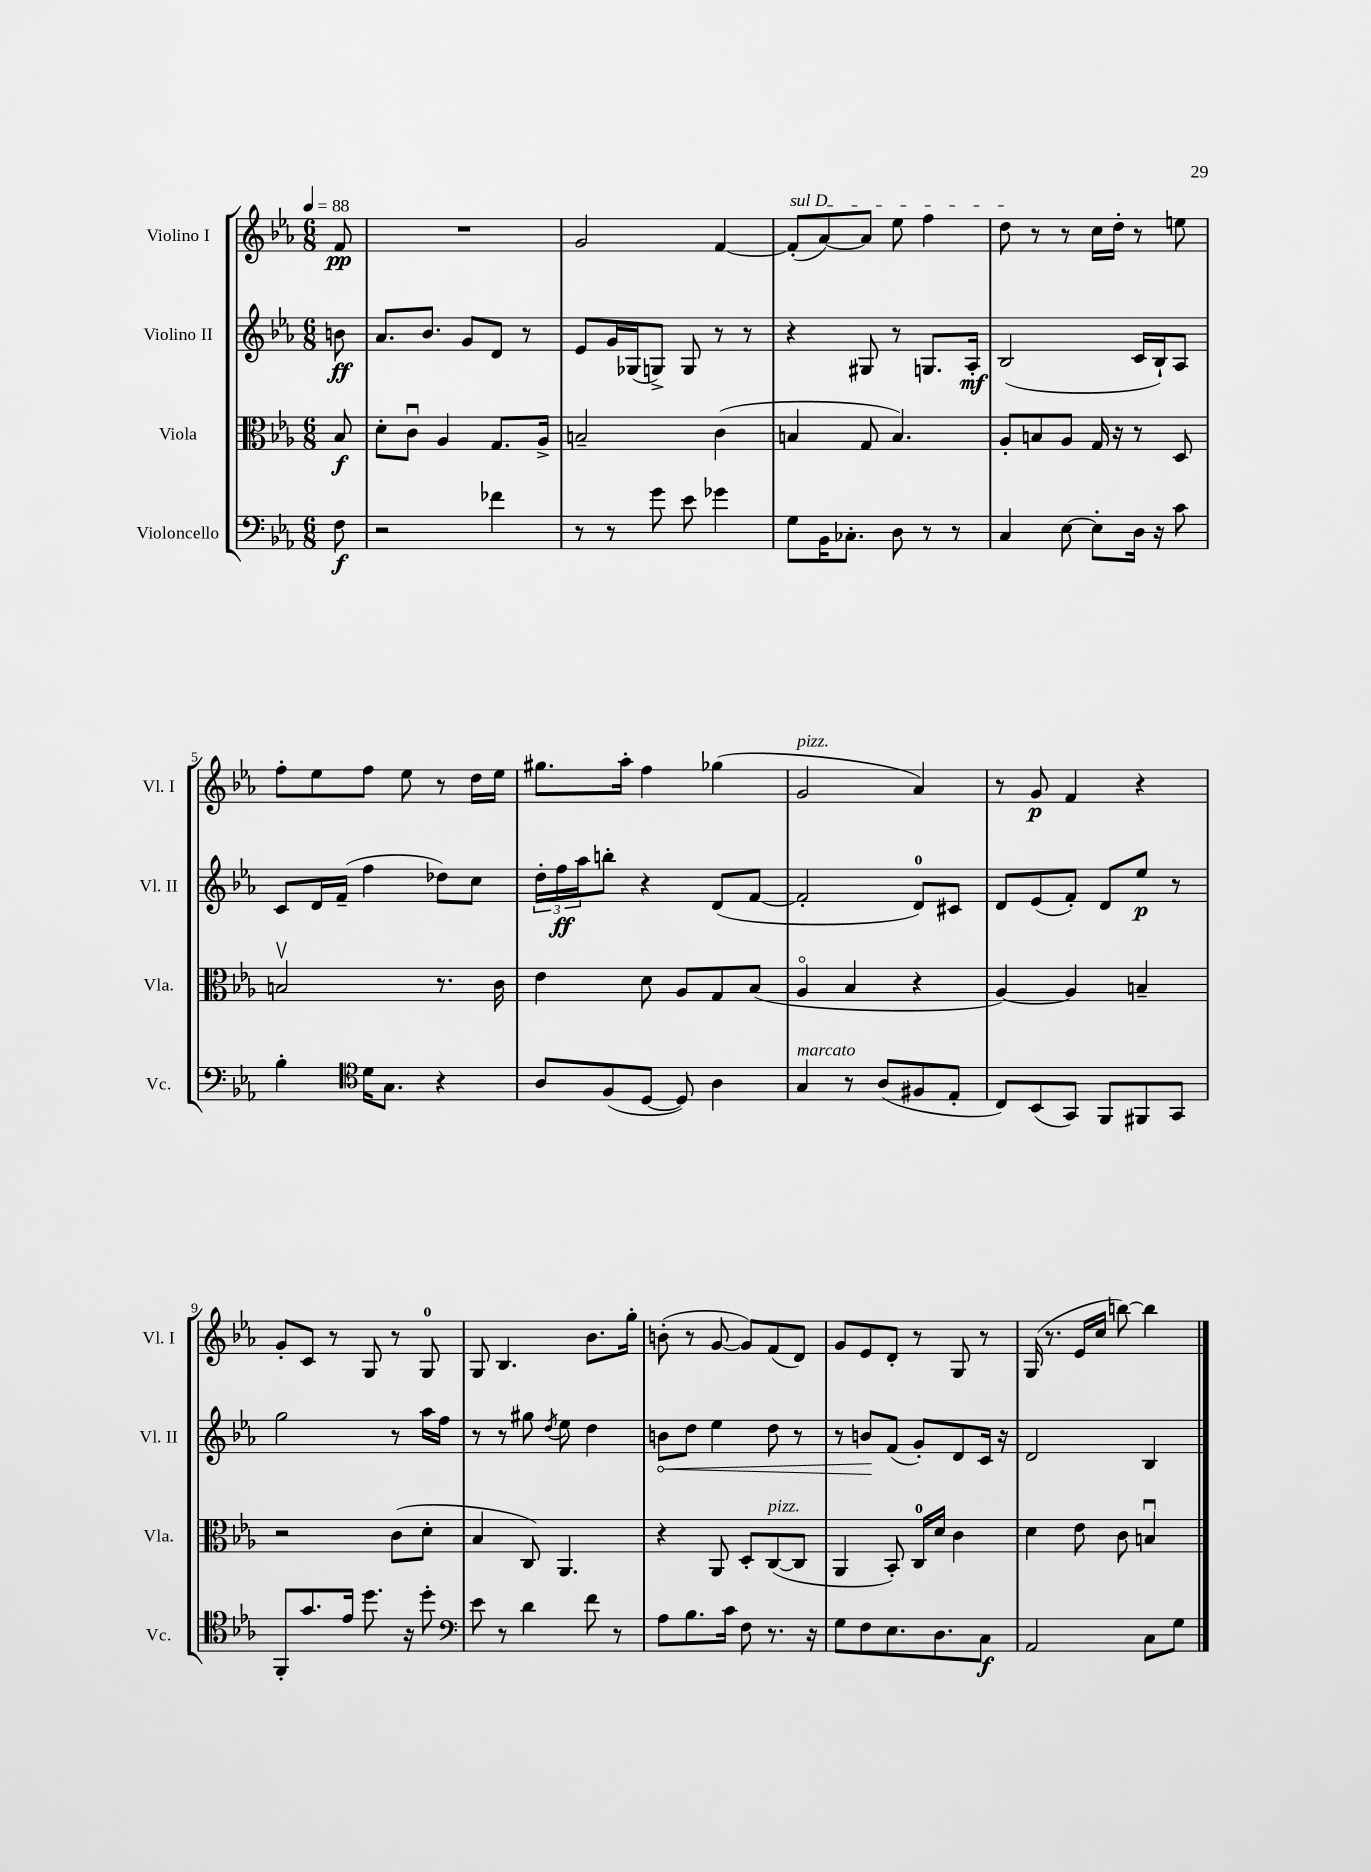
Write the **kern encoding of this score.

**kern	**kern	**kern	**kern
*staff4	*staff3	*staff2	*staff1
*clefF4	*clefC3	*clefG2	*clefG2
*k[b-e-a-]	*k[b-e-a-]	*k[b-e-a-]	*k[b-e-a-]
*M6/8	*M6/8	*M6/8	*M6/8
*MM88	*MM88	*MM88	*MM88
8F	8B-	8b	8f
=	=	=	=
2r	8d'	8.a-	2.r
.	8cu	.	.
.	.	8.b-	.
.	4A-	.	.
.	.	8g	.
4f-	8.G	8d	.
.	.	8r	.
.	16A-^	.	.
=	=	=	=
8r	2B~	8e-	2g
8r	.	16g	.
.	.	(16G-	.
8g	.	8G^)	.
8e-	.	8G	.
4g-	(4c	8r	[4f
.	.	8r	.
=	=	=	=
8G	4B	4r	(8f']
16BB-	.	.	[8a-)
8.C-'	.	.	.
.	8G	8G#	8a-]
8D	4.B)	8r	8ee-
8r	.	8.G	4ff
8r	.	.	.
.	.	16A-'	.
=	=	=	=
4C	8A-'	(2B-	8dd
.	8B	.	8r
[8E-	8A-	.	8r
8E-']	16G	.	16cc
.	16r	.	16dd'
16D	8r	16c	8r
16r	.	16B-`)	.
8c	8D	8A-	8ee
=	=	=	=
4B-'	2Bv	8c	8ff'
.	.	16d	8ee-
.	.	(16f~	.
*clefC4	*	*	*
16d	.	4ff	8ff
8.G	.	.	.
.	.	.	8ee-
4r	8.r	8dd-)	8r
.	.	8cc	16dd
.	16c	.	16ee-
=	=	=	=
8A-	4e-	24dd'	8.gg#
.	.	24ff	.
.	.	24aa-	.
(8F	.	8bb'	.
.	.	.	16aa-'
[8D	8d	4r	4ff
8D])	8A-	.	.
4A-	8G	(8d	(4gg-
.	(8B-	[8f	.
=	=	=	=
4G	4A-o	2f']	2g
8r	4B-	.	.
(8A-	.	.	.
8F#	4r	8d)	4a-)
8E-'	.	8c#	.
=	=	=	=
8C)	[4A-)	8d	8r
(8BB-	.	(8e-	8g
8GG)	4A-]	8f')	4f
8FF	.	8d	.
8FF#	4B~	8ee-	4r
8GG	.	8r	.
=	=	=	=
8FF'	2r	2gg	8g'
8.g	.	.	8c
.	.	.	8r
16e-	.	.	.
8.dd	.	.	8G
.	(8c	8r	8r
16r	.	.	.
8dd'	8d'	16aa-	8G
.	.	16ff	.
=	=	=	=
*clefF4	*	*	*
8e-	4B-	8r	8G
8r	.	8r	4.B-
4d	8C)	8gg#	.
.	.	8qdd	.
.	4.AA-	8ee-	.
8f	.	4dd	8.b-
8r	.	.	.
.	.	.	16gg'
=	=	=	=
8A-	4r	8b	(8b'
8.B-	.	8dd	8r
.	8AA-	4ee-	[8g
16c	.	.	.
8F	8D'	.	8g])
8.r	([8C	8dd	(8f
.	8C]	8r	8d)
16r	.	.	.
=	=	=	=
8G	4AA-	8r	8g
8F	.	8b	8e-
8.E-	8BB-')	(8f	8d'
.	16C	8g')	8r
8.D	16d	.	.
.	4c	8d	8G
8C	.	16c	8r
.	.	16r	.
=	=	=	=
2AA-	4d	2d	(16G
.	.	.	8.r
.	8e-	.	16e-
.	.	.	16cc
.	8c	.	[8bb)
8C	4Bu	4B-	4bb]
8G	.	.	.
==	==	==	==
*-	*-	*-	*-
